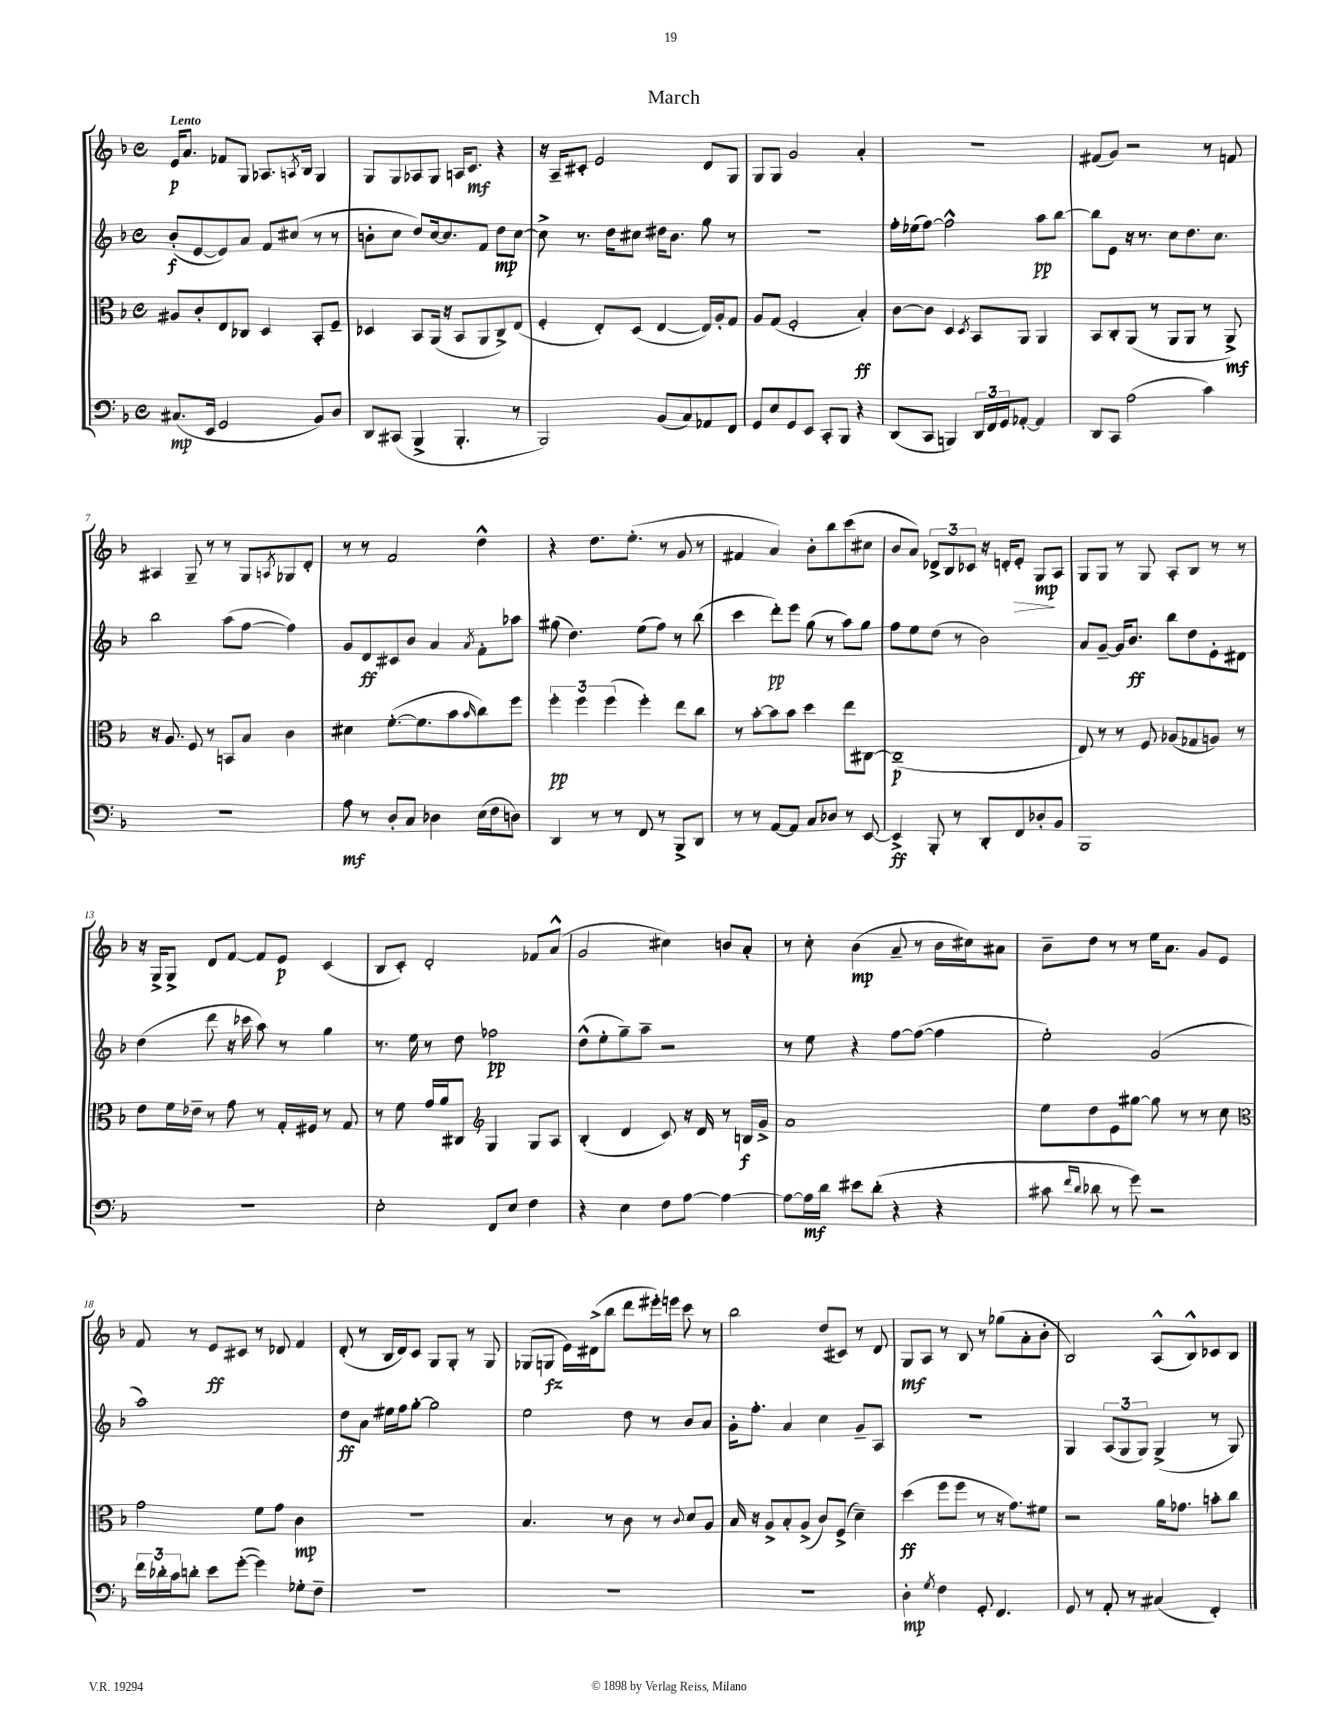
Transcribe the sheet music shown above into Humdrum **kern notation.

**kern	**kern	**kern	**kern
*staff4	*staff3	*staff2	*staff1
*clefF4	*clefC3	*clefG2	*clefG2
*k[b-]	*k[b-]	*k[b-]	*k[b-]
*M4/4	*M4/4	*M4/4	*M4/4
*met(c)	*met(c)	*met(c)	*met(c)
(8.C#	8A#	(8b-'	16e
.	.	.	8.a
.	8c'	[8e	.
16EE	.	.	.
2GG	8E	8e])	8f-
.	8C-	8a	8G
.	4D	8f	8.A-
.	.	(8cc#	.
.	.	.	8qA
.	.	.	16B-
8BB-)	8BB-'	8r	4G
8D	8F~	8r	.
=	=	=	=
8DD	4D-	8b'	8G
(8CC#	.	8cc	8G
4BBB-^	8BB-	8dd)	8A-
.	(16AA	[16cc	8G
.	16r	8.cc]	.
4.BBB-'	8BB-	.	16A
.	.	.	8.c
.	8AA	8f	.
.	8C^)	8dd	4r
8r	(8E	[8cc	.
=	=	=	=
2BBB-)	4F'	8cc^]	16r
.	.	.	16A~
.	.	8.r	8c#'
.	8E')	.	2e
.	.	16dd	.
.	(8D	8cc#	.
(8BB-	[4E	16dd#	.
.	.	8.b-	.
8C)	.	.	.
8AA-	16E])	8gg	8d
.	16A'	.	.
8FF	8G	8r	8G
=	=	=	=
8GG	8A	1r	8G
8E	(8G	.	8G
8GG	2F'	.	2g
8EE	.	.	.
8CC'	.	.	.
8BBB-	.	.	.
4r	4B-')	.	4a'
=	=	=	=
(8DD	[8c	16ff'	1r
.	.	(16ee-	.
8CC	8c]	[8ff)	.
4BBB)	4D	2ff^^]	.
.	8qD	.	.
24DD	8BB-	.	.
24FF	.	.	.
24GG	.	.	.
[8AA-'	8AA	.	.
4AA-]	4AA	8aa	.
.	.	[8bb-	.
=	=	=	=
8DD	8BB-	8bb-]	(8f#
8CC	8C'	8e	8g)
(2A	(8AA	16r	2r
.	.	8.r	.
.	8r	.	.
.	8AA	8cc	.
.	8AA	8.dd	.
4c)	8r	.	8r
.	.	8.cc	.
.	8AA^)	.	8f
=	=	=	=
1r	16r	2bb-	4A#
.	8.A	.	.
.	8F	.	8G~
.	8r	.	8r
.	8BB	(8aa	8r
.	8B-	[8ff	8G
.	.	.	8qA
.	4c	4ff])	8G-
.	.	.	8d'
=	=	=	=
8A	4d#	8g	8r
8r	.	8d	8r
8D'	([8.f'	8c#	2f
8C	.	8b-	.
.	8.f]	.	.
4D-	.	4a	.
.	8b-	.	.
.	16qqb-	8qa	.
(16E	8cc)	8f'	4dd^^
16F	.	.	.
8D)	8ff	8aa-	.
=	=	=	=
4DD	6ff'	(8gg#	4r
.	.	4.dd)	.
.	6ff	.	.
8r	.	.	8.dd
.	(6ff	.	.
8r	.	.	.
.	.	.	(8.ee'
8FF	4ff')	(8ee	.
8r	.	8ff)	8r
8BBB-^	8ee	8r	8g
8DD	8cc	(8bb-	8r
=	=	=	=
8r	8r	4ccc	4f#
8r	[8b-'	.	.
[8AA	8b-]	8ddd')	4a)
8AA]	8b-	8eee	.
8C	4dd	(8gg	8b-'
8D-	.	8r	8bb-
8r	8ee	8aa)	(8ccc
[8EE	[8C#	8gg	8cc#
=	=	=	=
4EE^]	(1C#~]	8ff	8b-
.	.	8ee	8a)
8BBB-'	.	(8dd	12d-^
.	.	.	12B-
8r	.	8r	.
.	.	.	12c-
8DD'	.	2b-)	16r
.	.	.	16d'
8FF	.	.	8e'
8D-'	.	.	8G
8BB-	.	.	8A
=	=	=	=
1BBB-	8E)	8a	8G
.	8r	[8g~	8G
.	8r	16g]	8r
.	.	8.b-	.
.	8F	.	8G
.	(8A-	8bb-	8A'
.	8G-	8dd	8B-
.	8A)	8e'	8r
.	8r	8d#	8r
=	=	=	=
1r	8e	(4dd	16r
.	.	.	16G^
.	16f	.	8G^
.	16e-~	.	.
.	8r	8ddd	8d
.	8g	16r	[8f
.	.	16ccc-	.
.	8r	8aa)	8f]
.	16G'	8r	8e
.	16F#	.	.
.	8r	4gg	(4c
.	8G	.	.
=	=	=	=
2E'	8r	8.r	8B-
.	8f	.	8c')
.	.	16ee	.
.	16g	8r	2d'
.	16a	.	.
.	8C#	8dd	.
*	*clefG2	*	*
8FF	4G	2ff-	.
8E	.	.	.
4F	8G	.	8f-
.	8A	.	(8a^^
=	=	=	=
4r	(4B-'	(8dd^^	2g
.	.	8ee'	.
4E	4d	8gg~)	.
.	.	8aa~	.
8F	8c)	2r	4cc#)
[8A	16r	.	.
.	16d	.	.
4A_	8r	.	8b
.	16B	.	8a'
.	16g^	.	.
=	=	=	=
8A_	1a	8r	8r
16A]	.	8ee	8cc'
16d	.	.	.
8e#	.	4r	(4b-
(8d'	.	.	.
4r	.	[8ff	8a~
.	.	(8ff_	8r
4r	.	4ff]	16b-
.	.	.	16cc#)
.	.	.	8a#
=	=	=	=
8c#	8ee	2ee')	8b-~
16qqf	.	.	.
16qqd	.	.	.
8d-	8dd	.	8dd
8r	8e	.	8r
8g)	[8gg#	.	8r
2r	8gg#]	(2g	16ee
.	.	.	8.a
.	8r	.	.
.	8r	.	8g
.	8cc	.	8e
=	=	=	=
*	*clefC3	*	*
24f	2g	1aa)	8f
24d-'	.	.	.
24c	.	.	.
8d'	.	.	8r
8e	.	.	8e
([8g'	.	.	8c#
4g])	8f	.	8r
.	8g	.	8d-
8G-'	4c	.	4f
8F~	.	.	.
=	=	=	=
1r	1r	8dd	(8d'
.	.	8a	8r
.	.	16ee#	16B-
.	.	16ff	16d)
.	.	[8gg'	8c
.	.	2gg]	8G
.	.	.	8G'
.	.	.	8r
.	.	.	8G
=	=	=	=
1r	4.B-	2ee	(8G-
.	.	.	8G
.	.	.	16e)
.	.	.	(16d#^
.	8r	.	8bb-
.	8c	8dd	8ddd
.	8r	8r	16eee#')
.	.	.	16eee
.	8qqc	.	.
.	8d	8b-	8ccc
.	8A	8a	8r
=	=	=	=
1r	16B-	16g'	2bb-
.	16r	8.ff'	.
.	8A^	.	.
.	8B-'	4a	.
.	(8A^	.	.
.	8c)	4cc	(8dd
.	(8F^	.	8c#)
.	4d~)	8g~	8r
.	.	8A	8d
=	=	=	=
4D'	(4dd	1r	8G
.	.	.	8A
8qG	.	.	.
4F	8ff	.	8r
.	8ff	.	8B-
8GG'	8r	.	8r
4.FF	16r	.	(8gg-
.	8.g)	.	.
.	.	.	8a'
.	8f#	.	8b-'
=	=	=	=
8GG	2r	4G	2B-)
8r	.	.	.
8AA'	.	(12A	.
.	.	12G	.
8r	.	.	.
.	.	12G)	.
(4C#	16a	(4G^	(8A^^
.	8.g-	.	.
.	.	.	8B-^^)
4FF')	8b'	8r	8c-
.	8cc	8G)	8B-
==	==	==	==
*-	*-	*-	*-
